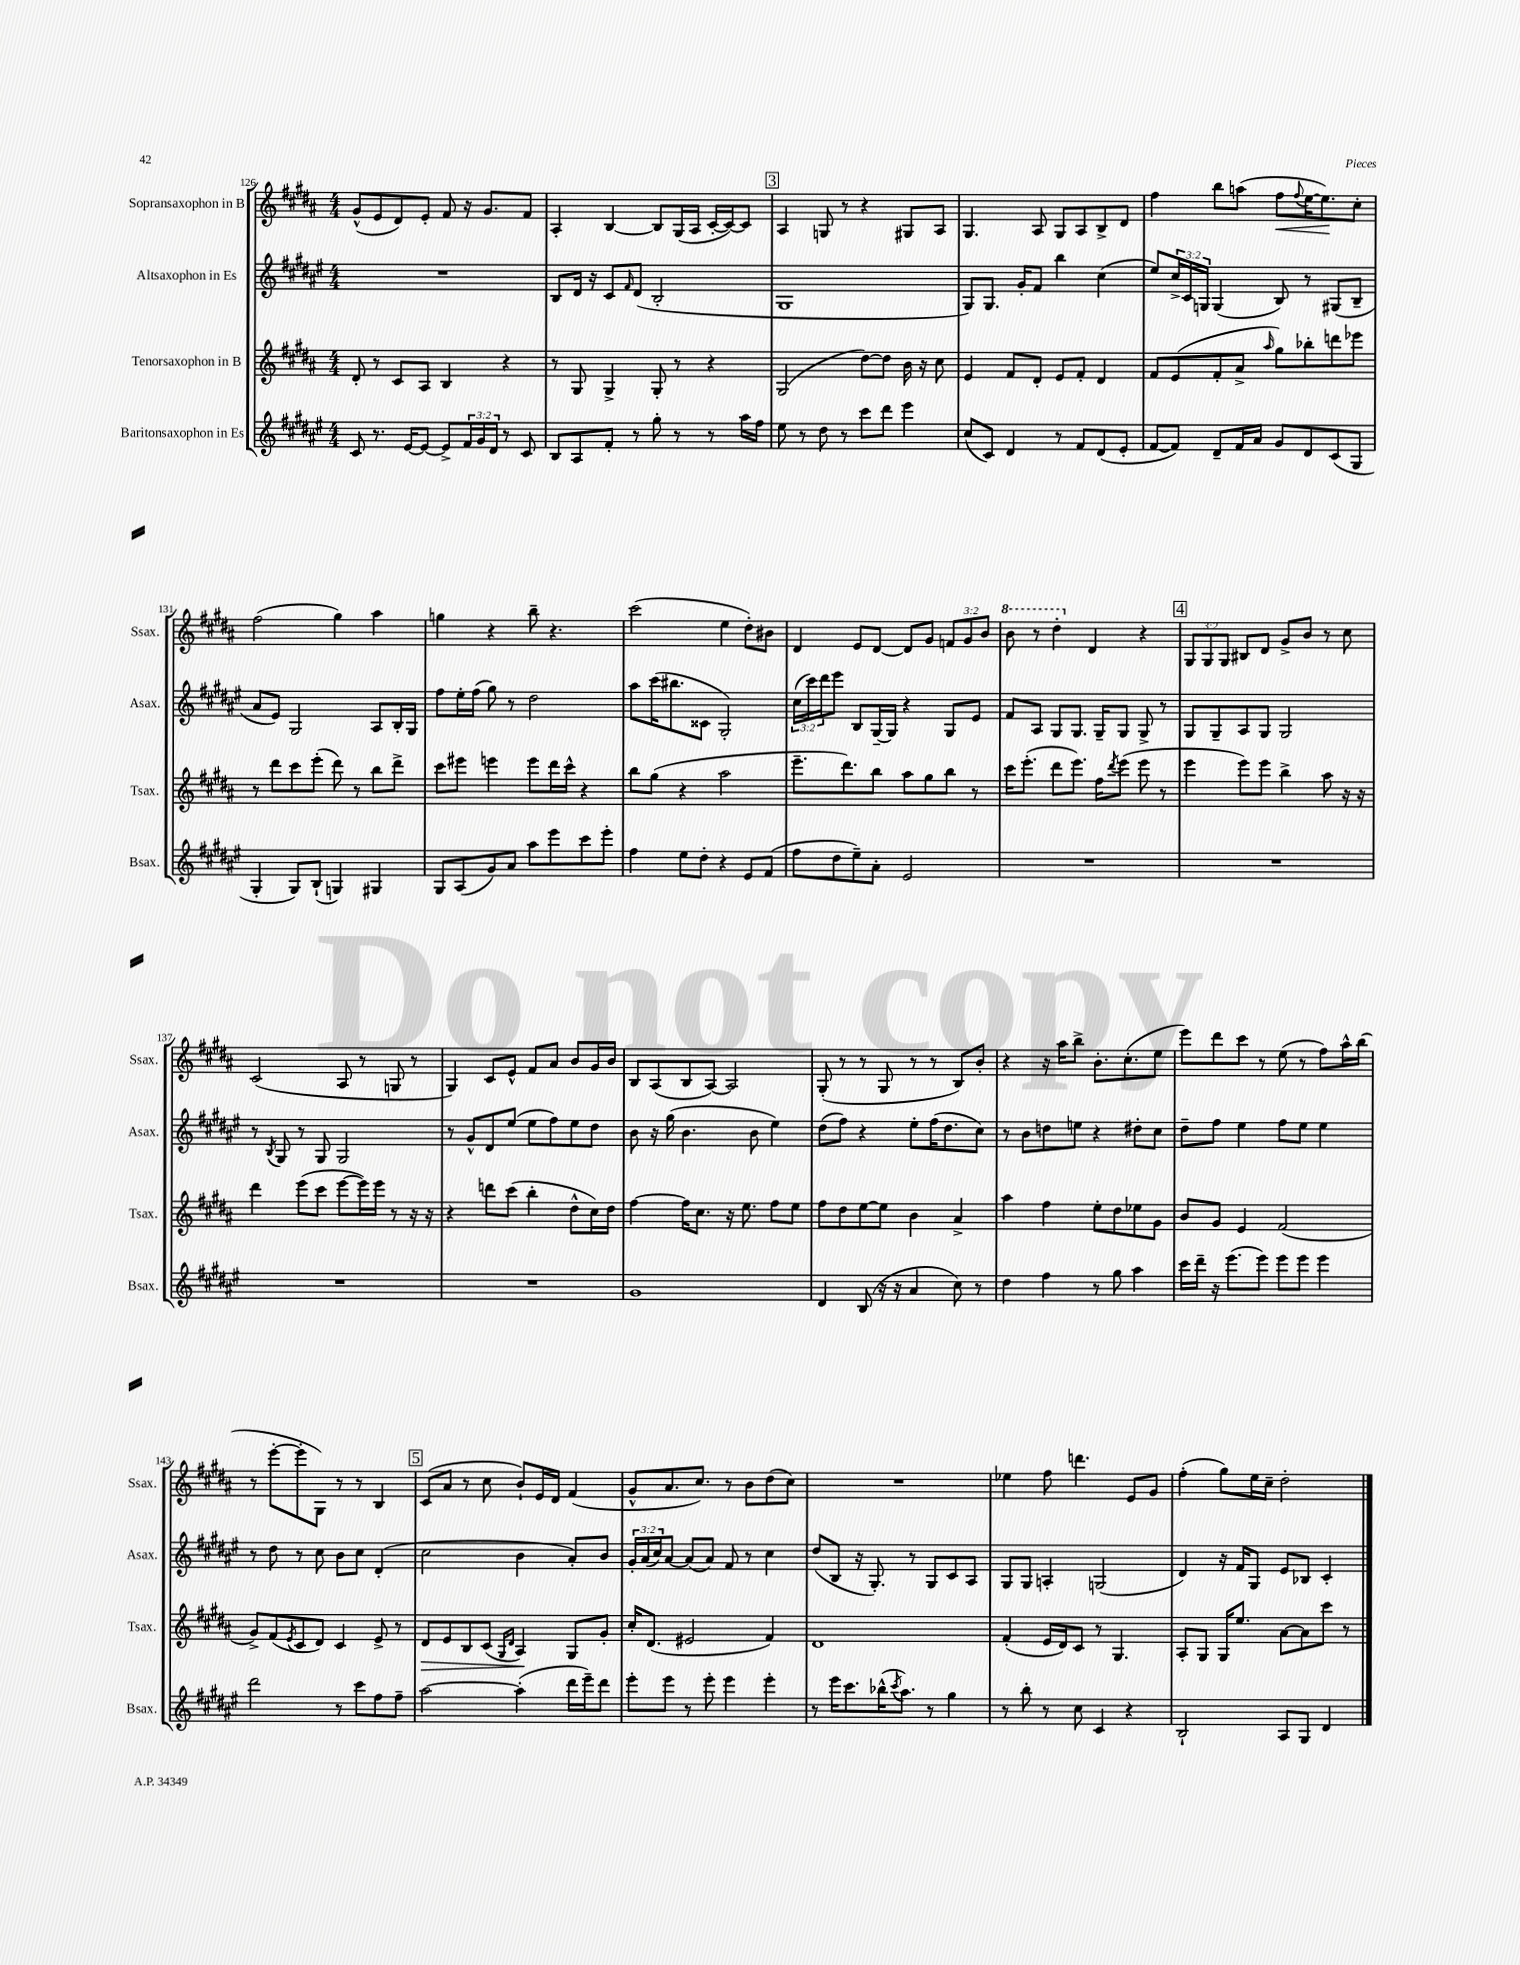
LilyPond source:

<<
\new StaffGroup <<
\new Staff = "s0" \with { instrumentName = "Sopransaxophon in B" shortInstrumentName = "Ssax." } {
    \clef treble \key b \major \numericTimeSignature \time 4/4 \override Staff.TupletNumber.text = #tuplet-number::calc-fraction-text
    gis'8-^( e'8 dis'8) e'8-. fis'8 r16 gis'8. fis'8 |
    ais4-. b4~ b8 gis16( ais16 cis'16~-. cis'16~) cis'8 |
    \mark \markup { \box "3" } ais4 g8 r8 r4 gis8 ais8 |
    gis4. ais8 gis8 ais8 b8-> dis'8 |
    fis''4 b''8 a''8( fis''8\< \appoggiatura { fis''8 } e''16~ e''8.\!) cis''8-. |
    fis''2( gis''4) ais''4 |
    g''4 r4 b''8-- r4. |
    cis'''2( e''4 dis''8-.) bis'8 |
    dis'4 e'8 dis'8~ dis'8 gis'8 \tuplet 3/2 { f'8 gis'8 b'8 } |
    \ottava #1 b''8 r8 dis'''4-. \ottava #0 dis'4 r4 |
    \mark \markup { \box "4" } \tuplet 3/2 { gis8 gis8 gis8 } bis8 dis'8 gis'8-> b'8 r8 cis''8 |
    cis'2( ais8 r8 g8 r8 |
    gis4) cis'8 e'8-^ fis'8 ais'8 b'8 gis'16 b'16 |
    b8 ais8( b8 ais8~) ais2 |
    gis8-.( r8 r8 gis8 r8 r8 b8) b'8-. |
    r4 r16 ais''16 b''8-> b'8.-. cis''8.-.( e''8 |
    e'''8) dis'''8 cis'''8 r8 e''8( r8 fis''8) ais''16-^ b''16( |
    r8 e'''8~-. e'''8-. gis8) r8 r8 b4 |
    \mark \markup { \box "5" } cis'8( ais'8 r8 cis''8 b'8-!) e'16 dis'16 fis'4( |
    gis'8-^ ais'8. cis''8.) r8 b'8 dis''8( cis''8) |
    R1 |
    ees''4 fis''8 d'''4. e'8 gis'8 |
    fis''4-.( gis''8) e''16 cis''16-- dis''2-. \bar "|." |
}
\new Staff = "s1" \with { instrumentName = "Altsaxophon in Es" shortInstrumentName = "Asax." } {
    \clef treble \key fis \major \numericTimeSignature \time 4/4 \override Staff.TupletNumber.text = #tuplet-number::calc-fraction-text
    R1 |
    b8 dis'16 r16 cis'8 \grace { fis'16 } dis'8( b2-. |
    \mark \markup { \box "3" } gis1 |
    gis8) gis8. gis'16-. fis'8 b''4 cis''4( |
    eis''8) \tuplet 3/2 { cis''16-> cis'16 g16 } g4( b8) r8 gis8( b8-- |
    ais'8 eis'8) gis2 ais8 b16-. gis16 |
    fis''8 eis''16-. fis''16( gis''8) r8 dis''2 |
    ais''8 cis'''16( bis''8. cisis'8 gis2-.) |
    \tuplet 3/2 { cis''16( cis'''16) dis'''16 } eis'''8 b8 gis16~-- gis16 r4 gis8 eis'8 |
    fis'8 ais8 gis8 gis8. gis16-- gis8 gis8-> r8 |
    \mark \markup { \box "4" } gis8 gis8-- ais8 gis8 gis2 |
    r8 \acciaccatura { b8 } gis8 r8 gis8 gis2 |
    r8 gis'8-^ dis'8 eis''8( eis''8 fis''8) eis''8 dis''8 |
    b'8 r16 gis''16( b'4. b'8 eis''4) |
    dis''8( fis''8) r4 eis''8-. fis''16( dis''8. cis''8) |
    r8 b'8 d''8 e''8 r4 dis''8-. cis''8 |
    dis''8-- fis''8 eis''4 fis''8 eis''8 eis''4 |
    r8 dis''8 r8 cis''8 b'8 cis''8 dis'4-.( |
    \mark \markup { \box "5" } cis''2 b'4 ais'8-.) b'8 |
    \tuplet 3/2 { gis'16-. ais'16( cis''16) } ais'8~ ais'8( ais'8) fis'8 r8 cis''4 |
    dis''8( b8 r16 gis8.-.) r8 gis8 cis'8 ais8 |
    gis8 gis8 a4-. g2( |
    dis'4) r16 fis'16 gis8 eis'8 bes8 cis'4-. \bar "|." |
}
\new Staff = "s2" \with { instrumentName = "Tenorsaxophon in B" shortInstrumentName = "Tsax." } {
    \clef treble \key b \major \numericTimeSignature \time 4/4
    dis'8-. r8 cis'8 ais8 b4 r4 |
    r8 gis8 gis4-> gis8-. r8 r4 |
    \mark \markup { \box "3" } gis2( dis''8~) dis''8 b'16 r16 cis''8 |
    e'4 fis'8 dis'8-. e'8 fis'8-. dis'4 |
    fis'8 e'8( fis'8-. ais'8-> \grace { ais''16 } gis''8) bes''8-. d'''8 ees'''8 |
    r8 dis'''8 cis'''8 e'''8-.( dis'''8) r8 b''8 dis'''8-> |
    cis'''8 eis'''8 e'''4 e'''8 dis'''16 cis'''16-^ r4 |
    b''8 gis''8( r4 ais''2 |
    e'''8.-- dis'''8.) b''8 ais''8 gis''8 b''8 r8 |
    cis'''16 e'''8.-.( dis'''8 e'''8.) fis''16 \acciaccatura { dis'''8 } e'''8( e'''8 r8 |
    \mark \markup { \box "4" } e'''4 e'''8) e'''8 b''4-> ais''8 r16 r16 |
    dis'''4 e'''8( cis'''8 e'''8~ e'''16) e'''16 r8 r16 r16 |
    r4 d'''8 cis'''8( b''4-. dis''8-^ cis''16) dis''16 |
    fis''4~ fis''16 cis''8. r16 e''8. fis''8 e''8 |
    fis''8 dis''8 e''8~ e''8 b'4 ais'4-> |
    ais''4 fis''4 e''8-. dis''8 ees''8 gis'8 |
    b'8 gis'8 e'4 fis'2( |
    gis'8->) fis'8( \acciaccatura { e'8 } cis'8 dis'8) cis'4 e'8-> r8 |
    \mark \markup { \box "5" } dis'8\> e'8 b8 cis'8( \grace { gis16 dis'16 } ais4\!) gis8 gis'8-. |
    cis''16-. dis'8.( eis'2 fis'4) |
    dis'1 |
    fis'4-.( e'16 dis'16) cis'8 r8 gis4. |
    ais8-. gis8 gis16 e''8. ais'8~ ais'8 cis'''8 r8 \bar "|." |
}
\new Staff = "s3" \with { instrumentName = "Baritonsaxophon in Es" shortInstrumentName = "Bsax." } {
    \clef treble \key fis \major \numericTimeSignature \time 4/4 \override Staff.TupletNumber.text = #tuplet-number::calc-fraction-text
    cis'8 r8. eis'16~ eis'8~ eis'8-> \tuplet 3/2 { fis'16 gis'16 dis'16 } r8 cis'8 |
    b8 ais8 fis'8-. r8 gis''8-. r8 r8 ais''16 fis''16 |
    \mark \markup { \box "3" } eis''8 r8 dis''8 r8 cis'''8 dis'''8 eis'''4 |
    cis''8( cis'8) dis'4 r8 fis'8 dis'8( eis'8-. |
    fis'8~ fis'8) dis'8-- fis'16 ais'16 gis'8 dis'8 cis'8( gis8 |
    gis4-. gis8) b8-!( g4) gis4 |
    gis8 ais8( gis'8) ais'8 ais''8 eis'''8 cis'''8 eis'''8-. |
    fis''4 eis''8 dis''8-. r4 eis'8 fis'8( |
    fis''8 dis''8 eis''8--) ais'8-. eis'2 |
    R1 |
    \mark \markup { \box "4" } R1 |
    R1 |
    R1 |
    gis'1 |
    dis'4 b8( r16 r16 ais'4 cis''8) r8 |
    dis''4 fis''4 r8 gis''8 ais''4 |
    cis'''16 dis'''16-- r16 eis'''8.( eis'''8) eis'''8 eis'''8 eis'''4 |
    dis'''2 r8 cis'''8 fis''8 fis''8-- |
    \mark \markup { \box "5" } ais''2~ ais''4-.( dis'''16 eis'''16--) dis'''8 |
    eis'''8-. eis'''8 r8 eis'''8-. eis'''4 eis'''4-. |
    r8 eis'''16 cis'''8. bes''16-^( \acciaccatura { cis'''8 } ais''8.) r8 gis''4 |
    r8 b''8-. r8 cis''8 cis'4 r4 |
    b2-! ais8 gis8 dis'4 \bar "|." |
}
>>
>>
\layout { \context { \Score currentBarNumber = #126 } }
